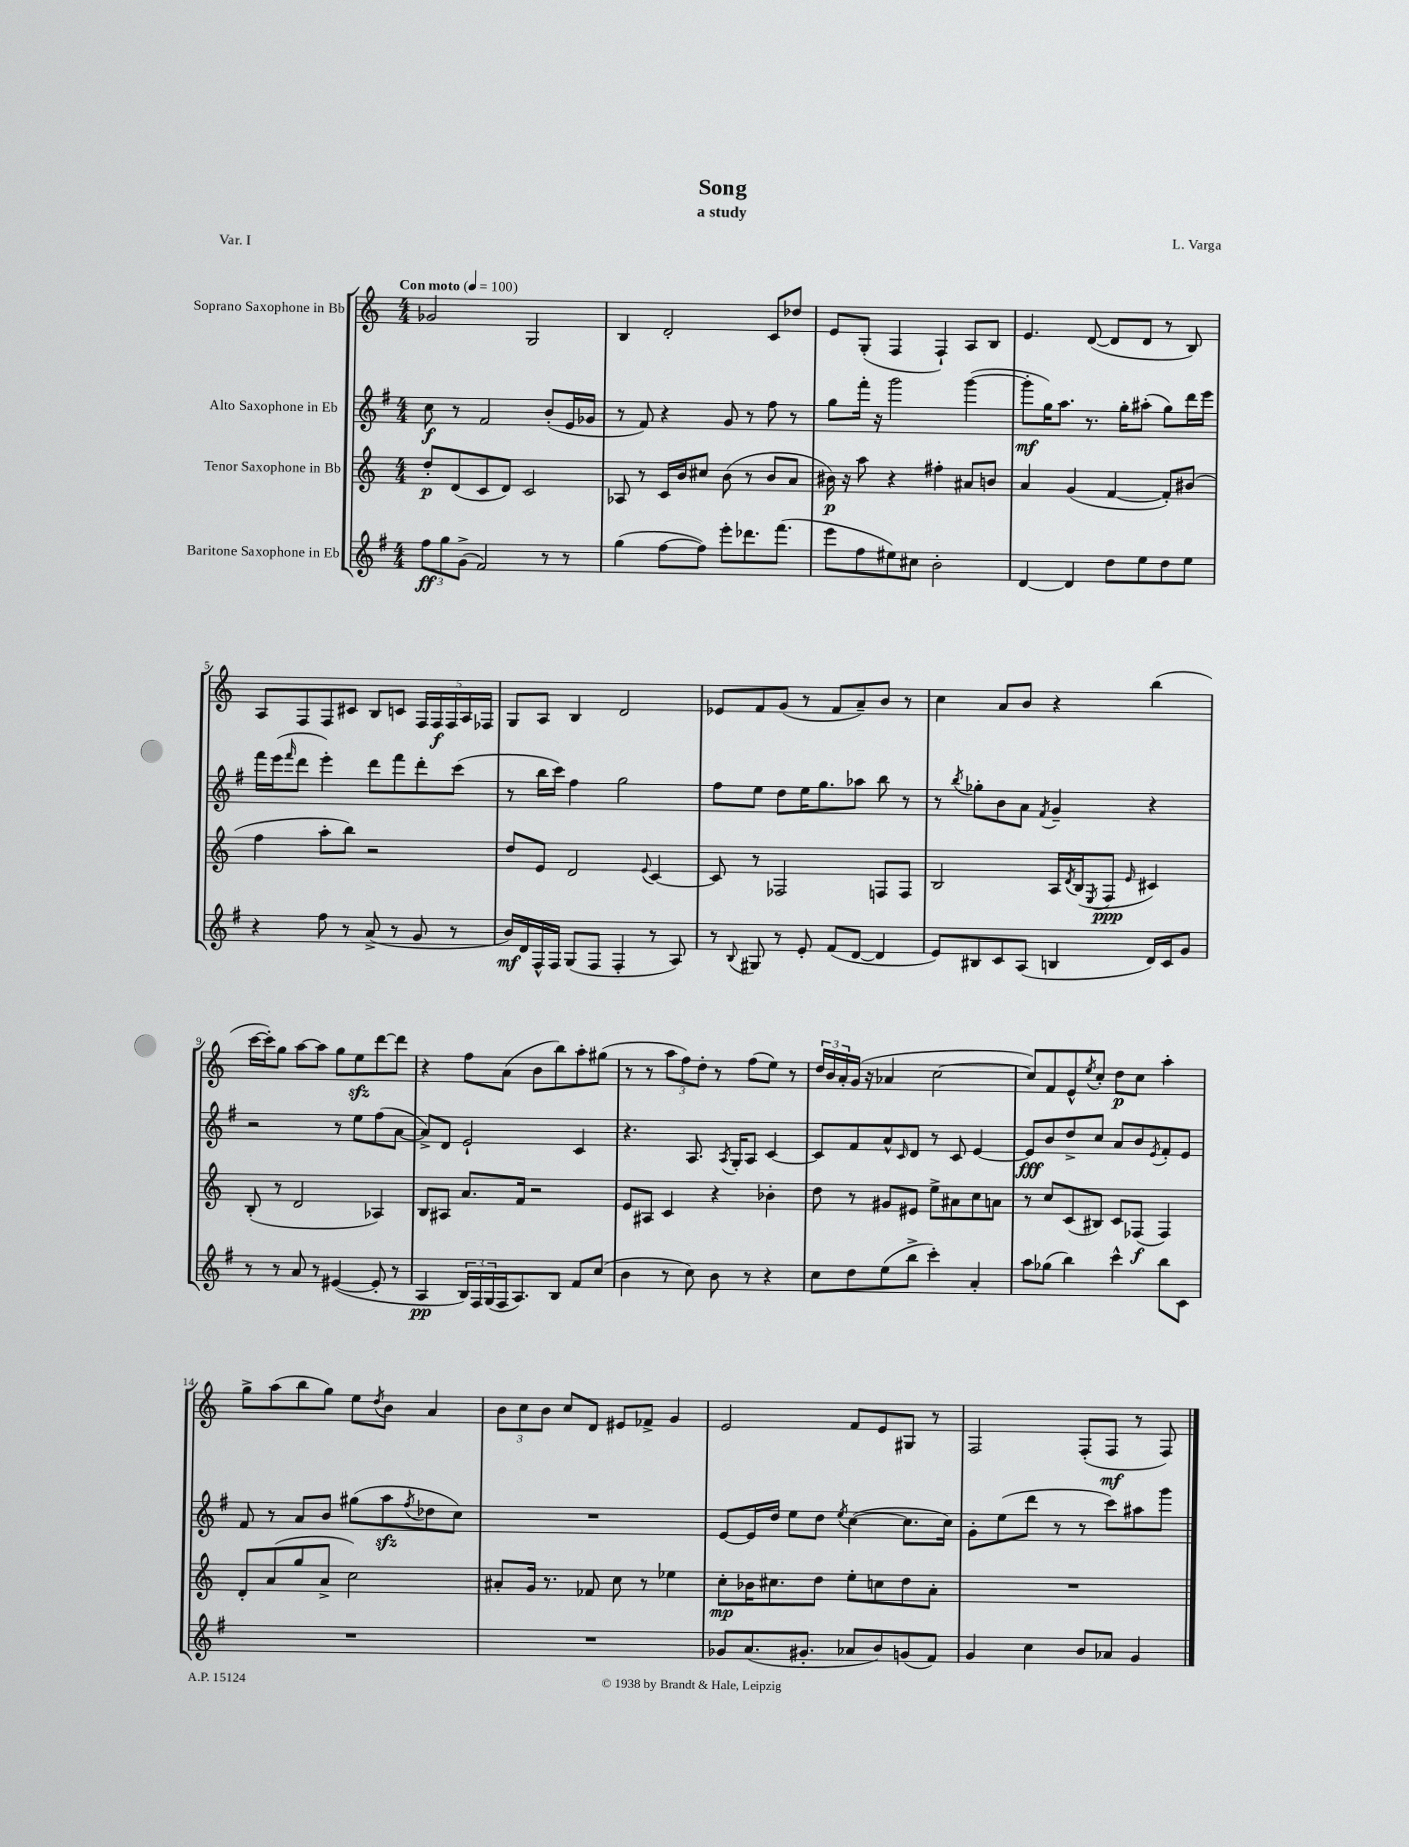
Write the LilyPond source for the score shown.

\header { title = "Song" composer = "L. Varga" subtitle = "a study" piece = "Var. I" }
<<
\new StaffGroup <<
\new Staff = "s0" \with { instrumentName = "Soprano Saxophone in Bb" } {
    \clef treble \key c \major \numericTimeSignature \time 4/4 \tempo "Con moto" 4 = 100
    ges'2 g2 |
    b4 d'2-. c'8 des''8 |
    e'8 g8-.( f4 f4-!) a8 b8 |
    e'4. d'8~( d'8 d'8 r8 b8) |
    a8 f8 f8 cis'8 b8 c'8 \tuplet 5/4 { f16 f16\f f16 a16 fes16 } |
    g8 a8 b4 d'2 |
    ees'8 f'8 g'8( r8 f'8 a'8--) b'8 r8 |
    c''4 a'8 b'8 r4 b''4( |
    c'''16~ c'''16-.) g''8 a''8~ a''8 g''8 e''8\sfz d'''8~ d'''8 |
    r4 f''8 a'8( b'8 b''8) a''8-. gis''8( |
    r8 r8 \tuplet 3/2 { a''8 f''8) d''8-. } r8 f''8( e''8) r8 |
    \tuplet 3/2 { d''16 b'16 a'16-. } g'16( r16 aes'4 c''2~ |
    c''8) f'8 e'8-^ \acciaccatura { e''8 } c''8-. d''8\p c''8 a''4-. |
    g''8-> a''8( b''8 g''8) e''8 \acciaccatura { d''8 } b'8 a'4 |
    \tuplet 3/2 { b'8 c''8 b'8 } c''8 d'8 eis'8 fes'8-> g'4 |
    e'2 f'8 e'8 gis8 r8 |
    f2 f8-.( f8\mf r8 f8) \bar "|." |
}
\new Staff = "s1" \with { instrumentName = "Alto Saxophone in Eb" } {
    \clef treble \key g \major \numericTimeSignature \time 4/4
    c''8\f r8 fis'2 b'8-.( e'16 ges'16 |
    r8 fis'8) r4 g'8 r8 fis''8 r8 |
    g''8 fis'''16-. r16 g'''2 g'''4~( |
    g'''8-.\mf g''16) a''8. r8. g''16-. ais''8-.( g''8) d'''16 e'''16 |
    fis'''16 e'''16( \grace { fis'''16 } d'''8 e'''4-.) d'''8 fis'''8 d'''8-. c'''8( |
    r8 b''16 c'''16) fis''4 g''2 |
    fis''8 e''8 d''8 e''16 g''8. aes''8 b''8 r8 |
    r8 \acciaccatura { b''8 } ges''8-. b'8 a'8 \acciaccatura { fis'8 } g'4-- r4 |
    r2 r8 e''8 fis''8( a'8~ |
    a'8->) d'8 e'2-! c'4 |
    r4. a8. \acciaccatura { a8 } g16-. a8 c'4~ |
    c'8 fis'8 a'8-^ \grace { c'16 } d'8 r8 c'8 e'4~ |
    e'8\fff b'8 d''8-> c''8 a'8 b'8 \acciaccatura { e'8 } fis'8-. e'8 |
    fis'8 r8 a'8 b'8 gis''8( a''8\sfz \acciaccatura { fis''8 } des''8 c''8) |
    R1 |
    e'8~ e'16 d''16 e''8 d''8 \acciaccatura { e''8 } c''4~( c''8. c''16) |
    g'8-. e''8( d'''8 r8 r8 c'''8) ais''8 g'''8 \bar "|." |
}
\new Staff = "s2" \with { instrumentName = "Tenor Saxophone in Bb" } {
    \clef treble \key c \major \numericTimeSignature \time 4/4
    d''8-.\p d'8( c'8 d'8) c'2 |
    aes8 r8 c'16 b'16 cis''8 b'8( r8 b'8 a'8 |
    bis'16\p) r16 a''8 r4 fis''4-. ais'8 b'8 |
    a'4 g'4( f'4~ f'8-.) bis'8( |
    f''4 a''8-. b''8) r2 |
    d''8 e'8 d'2 \appoggiatura { e'8 } c'4~ |
    c'8 r8 fes2 f8 f8 |
    b2 a16 \acciaccatura { d'8 } b16( \acciaccatura { e8 } f8\ppp \grace { e'16 } cis'4) |
    b8-.( r8 d'2 aes4) |
    b8 ais8 a'8. f'16 r2 |
    e'8 ais8 c'4 r4 bes'4-. |
    d''8 r8 gis'8 eis'8 e''8-> ais'8 c''8 a'8 |
    r8 c''8 c'8( bis8) c'8 fes8\f( fes4) |
    d'8-. a'8( g''8 a'8-> c''2) |
    ais'8-. g'16 r8. fes'8 c''8 r8 ees''4 |
    c''8-.\mp bes'16 cis''8. d''8 e''8-. c''8 d''8 a'8-. |
    R1 \bar "|." |
}
\new Staff = "s3" \with { instrumentName = "Baritone Saxophone in Eb" } {
    \clef treble \key g \major \numericTimeSignature \time 4/4
    \tuplet 3/2 { fis''8\ff g''8 g'8->( } fis'2) r8 r8 |
    g''4( fis''8~ fis''8) e'''8-. des'''8. fis'''8.( |
    e'''8 fis''8 eis''8) cis''8 b'2-. |
    d'4~ d'4 d''8 e''8 d''8 e''8 |
    r4 fis''8 r8 a'8->( r8 g'8 r8 |
    b'16\mf) d'16 fis16-^ fis16 g8( fis8 fis4-. r8 a8) |
    r8 \appoggiatura { b8 } gis8 r8 e'8-. fis'8( d'8~ d'4 |
    e'8) bis8 c'8 a8( b4 d'16) c'16 g'8 |
    r8 r8 a'8 r8 eis'4~( eis'8-. r8 |
    a4\pp \tuplet 3/2 { b16) fis16 g16( } fis16 a8.) b8 fis'8 c''8( |
    b'4 r8 c''8) b'8 r8 r4 |
    c''8 d''8 e''8( b''8-> c'''4-.) a'4-. |
    a''8 ges''8( b''4) c'''4-^ b''8 c'8 |
    R1 |
    R1 |
    ges'8 a'8.( gis'8.-. aes'8 b'8) g'8( fis'8) |
    g'4 c''4 b'8 aes'8 g'4 \bar "|." |
}
>>
>>
